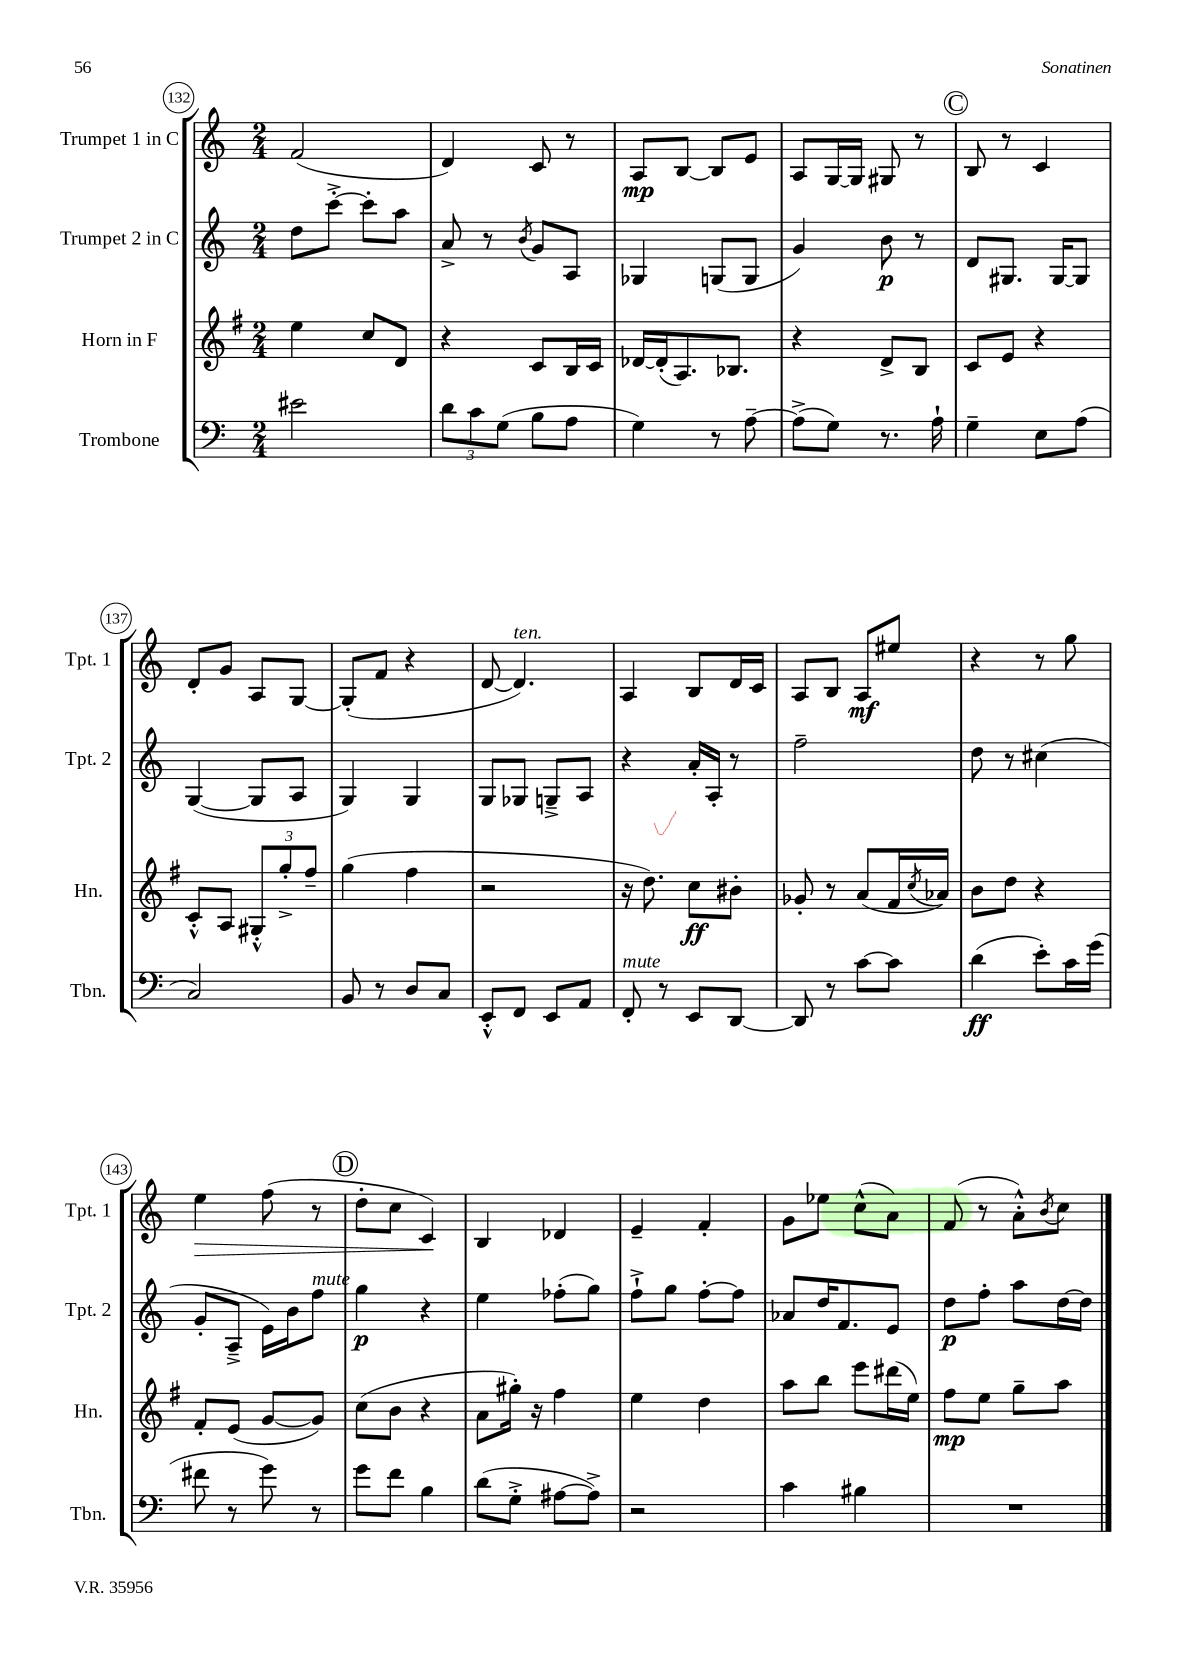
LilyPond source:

<<
\new StaffGroup <<
\new Staff = "s0" \with { instrumentName = "Trumpet 1 in C" shortInstrumentName = "Tpt. 1" } {
    \clef treble \key c \major \numericTimeSignature \time 2/4
    f'2( |
    d'4) c'8 r8 |
    a8\mp b8~ b8 e'8 |
    a8 g16~ g16 gis8 r8 |
    \mark \markup { \circle "C" } b8 r8 c'4 |
    d'8-. g'8 a8 g8~ |
    g8-.( f'8 r4 |
    d'8~ d'4.^\markup { \italic "ten." }) |
    a4 b8 d'16 c'16 |
    a8 b8 a8\mf eis''8 |
    r4 r8 g''8 |
    e''4\> f''8( r8 |
    \mark \markup { \circle "D" } d''8-. c''8 c'4\!) |
    b4 des'4 |
    e'4-- f'4-. |
    g'8 ees''8 c''8-^( a'8) |
    f'8( r8 a'8-.-^) \acciaccatura { b'8 } c''8 \bar "|." |
}
\new Staff = "s1" \with { instrumentName = "Trumpet 2 in C" shortInstrumentName = "Tpt. 2" } {
    \clef treble \key c \major \numericTimeSignature \time 2/4
    d''8 c'''8~-.-> c'''8-. a''8 |
    a'8-> r8 \acciaccatura { b'8 } g'8 a8 |
    ges4 g8( g8 |
    g'4) b'8\p r8 |
    \mark \markup { \circle "C" } d'8 gis8. gis16~ gis8 |
    g4~( g8 a8 |
    g4) g4 |
    g8 ges8 g8---> a8 |
    r4 a'16-. a16-. r8 |
    f''2-- |
    d''8 r8 cis''4( |
    g'8-. a8---> e'16) b'16 f''8^\markup { \italic "mute" } |
    \mark \markup { \circle "D" } g''4\p r4 |
    e''4 fes''8-.( g''8) |
    f''8-!-> g''8 f''8~-. f''8 |
    aes'8 d''16 f'8. e'8 |
    d''8\p f''8-. a''8 d''16~ d''16 \bar "|." |
}
\new Staff = "s2" \with { instrumentName = "Horn in F" shortInstrumentName = "Hn." } {
    \clef treble \key g \major \numericTimeSignature \time 2/4
    e''4 c''8 d'8 |
    r4 c'8 b16 c'16 |
    des'16~ des'16-.( a8.) bes8. |
    r4 d'8-> b8 |
    \mark \markup { \circle "C" } c'8 e'8 r4 |
    c'8-.-^ a8 \tuplet 3/2 { gis8-.-^ g''8-.-> fis''8-- } |
    g''4( fis''4 |
    r2 |
    r16 d''8.) c''8\ff bis'8-. |
    ges'8-. r8 a'8( fis'16 \acciaccatura { c''8 } aes'16) |
    b'8 d''8 r4 |
    fis'8-. e'8( g'8~ g'8) |
    \mark \markup { \circle "D" } c''8( b'8 r4 |
    a'8 gis''16-.) r16 fis''4 |
    e''4 d''4 |
    a''8 b''8 e'''8 dis'''16( e''16) |
    fis''8\mp e''8 g''8-- a''8 \bar "|." |
}
\new Staff = "s3" \with { instrumentName = "Trombone" shortInstrumentName = "Tbn." } {
    \clef bass \key c \major \numericTimeSignature \time 2/4
    eis'2 |
    \tuplet 3/2 { d'8 c'8 g8( } b8 a8 |
    g4) r8 a8~-- |
    a8->( g8) r8. a16-! |
    \mark \markup { \circle "C" } g4-- e8 a8( |
    c2) |
    b,8 r8 d8 c8 |
    e,8-.-^ f,8 e,8 a,8 |
    f,8-.^\markup { \italic "mute" } r8 e,8 d,8~ |
    d,8 r8 c'8~ c'8 |
    d'4\ff( e'8-.) c'16 g'16( |
    fis'8 r8 g'8) r8 |
    \mark \markup { \circle "D" } g'8 f'8 b4 |
    d'8( g8-.-> ais8~ ais8->) |
    r2 |
    c'4 bis4 |
    R2 \bar "|." |
}
>>
>>
\layout { \context { \Score currentBarNumber = #132 \override BarNumber.stencil = #(make-stencil-circler 0.1 0.3 ly:text-interface::print) } }
